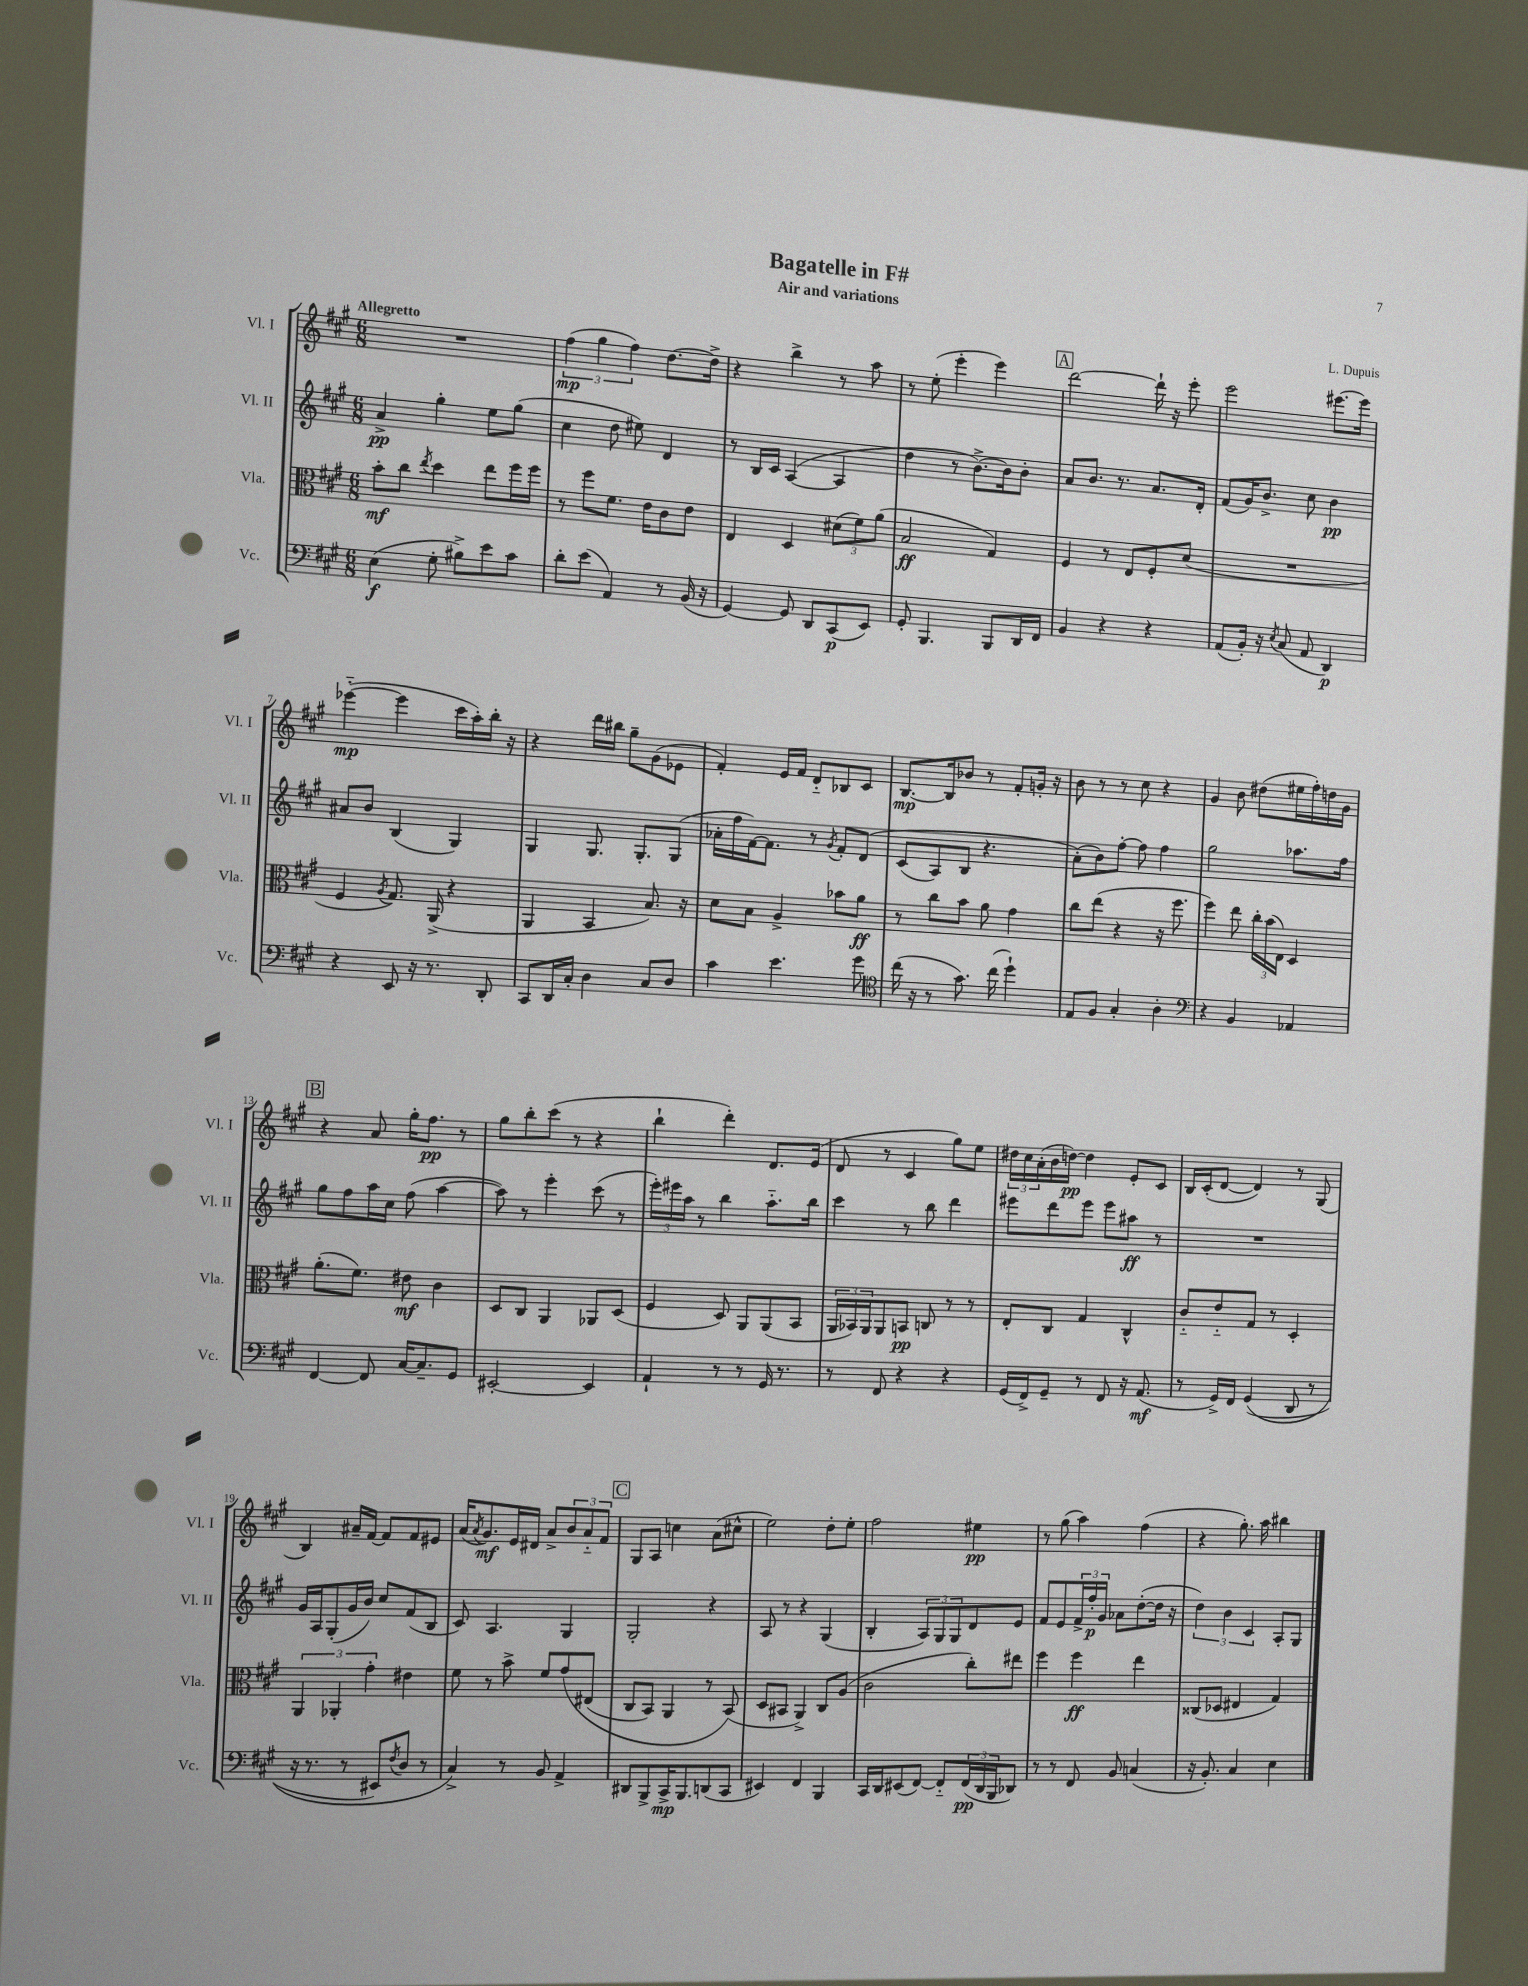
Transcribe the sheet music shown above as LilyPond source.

\header { title = "Bagatelle in F#" composer = "L. Dupuis" subtitle = "Air and variations" }
<<
\new StaffGroup <<
\new Staff = "s0" \with { instrumentName = "Vl. I" shortInstrumentName = "Vl. I" } {
    \clef treble \key a \major \numericTimeSignature \time 6/8 \tempo "Allegretto"
    R2. |
    \tuplet 3/2 { fis''4\mp( gis''4 fis''4) } d''8.~ d''16-> |
    r4 b''4-> r8 a''8 |
    r8 e''8-.( e'''4-. e'''4) |
    \mark \markup { \box "A" } d'''2~ d'''16-! r16 e'''8-. |
    e'''2 eis'''8.~ eis'''16 |
    ees'''4~-_\mp( ees'''4 cis'''16 a''16-.) b''16-. r16 |
    r4 d'''16 bis''16 gis''8-- gis'8( ees'8 |
    fis'4-.) e'16 fis'16 d'8-_ bes8 cis'8 |
    b8.~\mp b16 bes'8 r8 fis'8-. g'16-. r16 |
    b'8 r8 r8 cis''8 r4 |
    gis'4 b'8 dis''8( eis''16 fis''16-.) d''16 gis'16 |
    \mark \markup { \box "B" } r4 a'8 gis''16-. fis''8.\pp r8 |
    gis''8 b''8-. cis'''8( r8 r4 |
    b''4-! d'''4-.) d'8. e'16( |
    d'8 r8 cis'4 gis''8) e''8 |
    \tuplet 3/2 { dis''16 cis''16 a'16-.( } b'16 d''16~\pp) d''4 e'8-. cis'8 |
    b16 cis'16-.( d'8~ d'4) r8 gis8( |
    b4) ais'16-- fis'16~ fis'8 fis'8 eis'8 |
    a'16( \acciaccatura { a'8 } gis'8.\mf) e'16 dis'16 a'8-> \tuplet 3/2 { b'8 a'8-_ fis'8 } |
    \mark \markup { \box "C" } gis8 a8 c''4 a'8( cis''8-^ |
    e''2) d''8-. e''8-. |
    fis''2 eis''4\pp |
    r8 gis''8( a''4) fis''4( |
    r4 gis''8.-.) a''16 bis''4 \bar "|." |
}
\new Staff = "s1" \with { instrumentName = "Vl. II" shortInstrumentName = "Vl. II" } {
    \clef treble \key a \major \numericTimeSignature \time 6/8
    a'4->\pp gis''4-. e''8 gis''8( |
    cis''4 d''8 eis''8) d'4 |
    r8 b16 cis'16 a4~( a4 |
    d''4 r8 b'8.~->) b'16 b'8-. |
    \mark \markup { \box "A" } a'8 b'8. r8. a'8. d'16-. |
    fis'8( gis'16) b'8.-> cis''8 b'4\pp |
    ais'8 b'8 b4( gis4) |
    gis4 gis8. gis8.-. gis8( |
    aes'16-. fis''16 fis'16~) fis'8. r8 \acciaccatura { gis'8 } fis'8-. d'8\( |
    cis'8( a8) b8 r4. |
    a'8-.(\) b'8) fis''8~-. fis''8 fis''4 |
    gis''2 aes''8. fis''16 |
    \mark \markup { \box "B" } gis''8 fis''8 a''16 cis''16 fis''8( a''4~ |
    a''8) r8 e'''4-. cis'''8( r8 |
    \tuplet 3/2 { e'''16-.) eis'''16 a''16 } r8 b''4 a''8.-_ b''16 |
    cis'''4 r8 b''8 d'''4 |
    eis'''8 d'''8 eis'''8 eis'''8 ais''8\ff r8 |
    R2. |
    gis'16 a16 gis8-.( gis'16 b'16) cis''8 fis'8( b8 |
    cis'8) a4. gis4 |
    \mark \markup { \box "C" } gis2-. r4 |
    a8 r8 r4 gis4( |
    b4-. \tuplet 3/2 { a8) gis8 gis8 } d'8 e'8 |
    fis'8 e'8 \tuplet 3/2 { fis'16-> fis''16-.\p gis'16 } aes'8 d''8~-.( d''16 r16 |
    \tuplet 3/2 { d''4) b'4 cis'4 } a8-. gis8 \bar "|." |
}
\new Staff = "s2" \with { instrumentName = "Vla." shortInstrumentName = "Vla." } {
    \clef alto \key a \major \numericTimeSignature \time 6/8
    b'8-.\mf cis''8 \acciaccatura { e''8 } d''4 e''8 fis''16 fis''16 |
    r8 fis''8 fis'8. e'16 cis'8 e'8 |
    e4 d4 \tuplet 3/2 { dis'8( fis'8) a'8( } |
    b2\ff gis4) |
    \mark \markup { \box "A" } fis4 r8 e8 fis8-. d'8( |
    R2. |
    fis4 \acciaccatura { a8 } gis8.) a,16->( r4 |
    a,4 b,4 b8.) r16 |
    d'8 b8 a4-> bes'8 a'8\ff |
    r8 cis''8 b'8 a'8 gis'4 |
    cis''8 e''8( r4 r16 fis''8. |
    fis''4) e''8 \tuplet 3/2 { cis''16-. b'16( e16) } d4 |
    \mark \markup { \box "B" } a'8.-.( fis'8.) eis'8\mf cis'4 |
    d8 cis8 a,4 aes,8 d8( |
    fis4 d8) a,8 a,8( b,8 |
    \tuplet 3/2 { a,16 bes,16) a,16 } a,8 b,8\pp c8 r8 r8 |
    e8-. cis8 gis4 cis4-^ |
    cis'8-_ e'8-_ gis8 r8 d4-. |
    \tuplet 3/2 { a,4 aes,4-. gis'4-. } eis'4 |
    fis'8 r8 b'8-> fis'8 gis'8\( eis8( |
    \mark \markup { \box "C" } cis8 b,8) a,4 r8 b,8(\) |
    d8 bis,8 a,4->) cis8 a8( |
    cis'2 cis''8-.) eis''8 |
    fis''4 fis''4\ff e''4 |
    cisis8( des8 eis4 gis4) \bar "|." |
}
\new Staff = "s3" \with { instrumentName = "Vc." shortInstrumentName = "Vc." } {
    \clef bass \key a \major \numericTimeSignature \time 6/8
    e4\f( gis8-. bis8->) e'8 cis'8 |
    d'8-. e'8( a,4) r8 b,16( r16 |
    gis,4~) gis,8 d,8 cis,8\p( e,8) |
    gis,8-. b,,4. b,,8 d,16 fis,16 |
    \mark \markup { \box "A" } b,4 r4 r4 |
    a,8( b,16-.) r16 \acciaccatura { e8 } cis8( a,8 d,4\p) |
    r4 e,8 r16 r8. d,8-. |
    cis,8 d,16 cis16-. d4 cis8 d8 |
    cis'4 e'4. gis'8 |
    \clef tenor cis''16( r16 r8 gis'8.) cis''16( d''4-!) |
    e8 fis8 gis4-. a4-. |
    \clef bass r4 b,4 aes,4 |
    \mark \markup { \box "B" } fis,4~ fis,8 cis16~ cis8.-- gis,8 |
    eis,2~-. eis,4 |
    a,4-! r8 r8 gis,16 r8. |
    r8 fis,8 r4 r4 |
    gis,16( fis,16->) gis,8-- r8 fis,8 r16 a,8.\mf( |
    r8 gis,16->) fis,16 gis,4(\( d,8 r8 |
    r16 r8. r8 eis,8) \acciaccatura { fis8 } d8 r8 |
    cis4->\) r8 b,8 a,4-> |
    \mark \markup { \box "C" } dis,8 b,,8-> cis,16->\mp b,,8. d,8( cis,8 |
    eis,4) fis,4 b,,4 |
    cis,16 d,16 eis,8( fis,8~) fis,8-_ \tuplet 3/2 { fis,16\pp( d,16 b,,16 } des,8) |
    r8 r8 fis,8 b,8 c4( |
    r16 b,8.-.) cis4 e4 \bar "|." |
}
>>
>>
